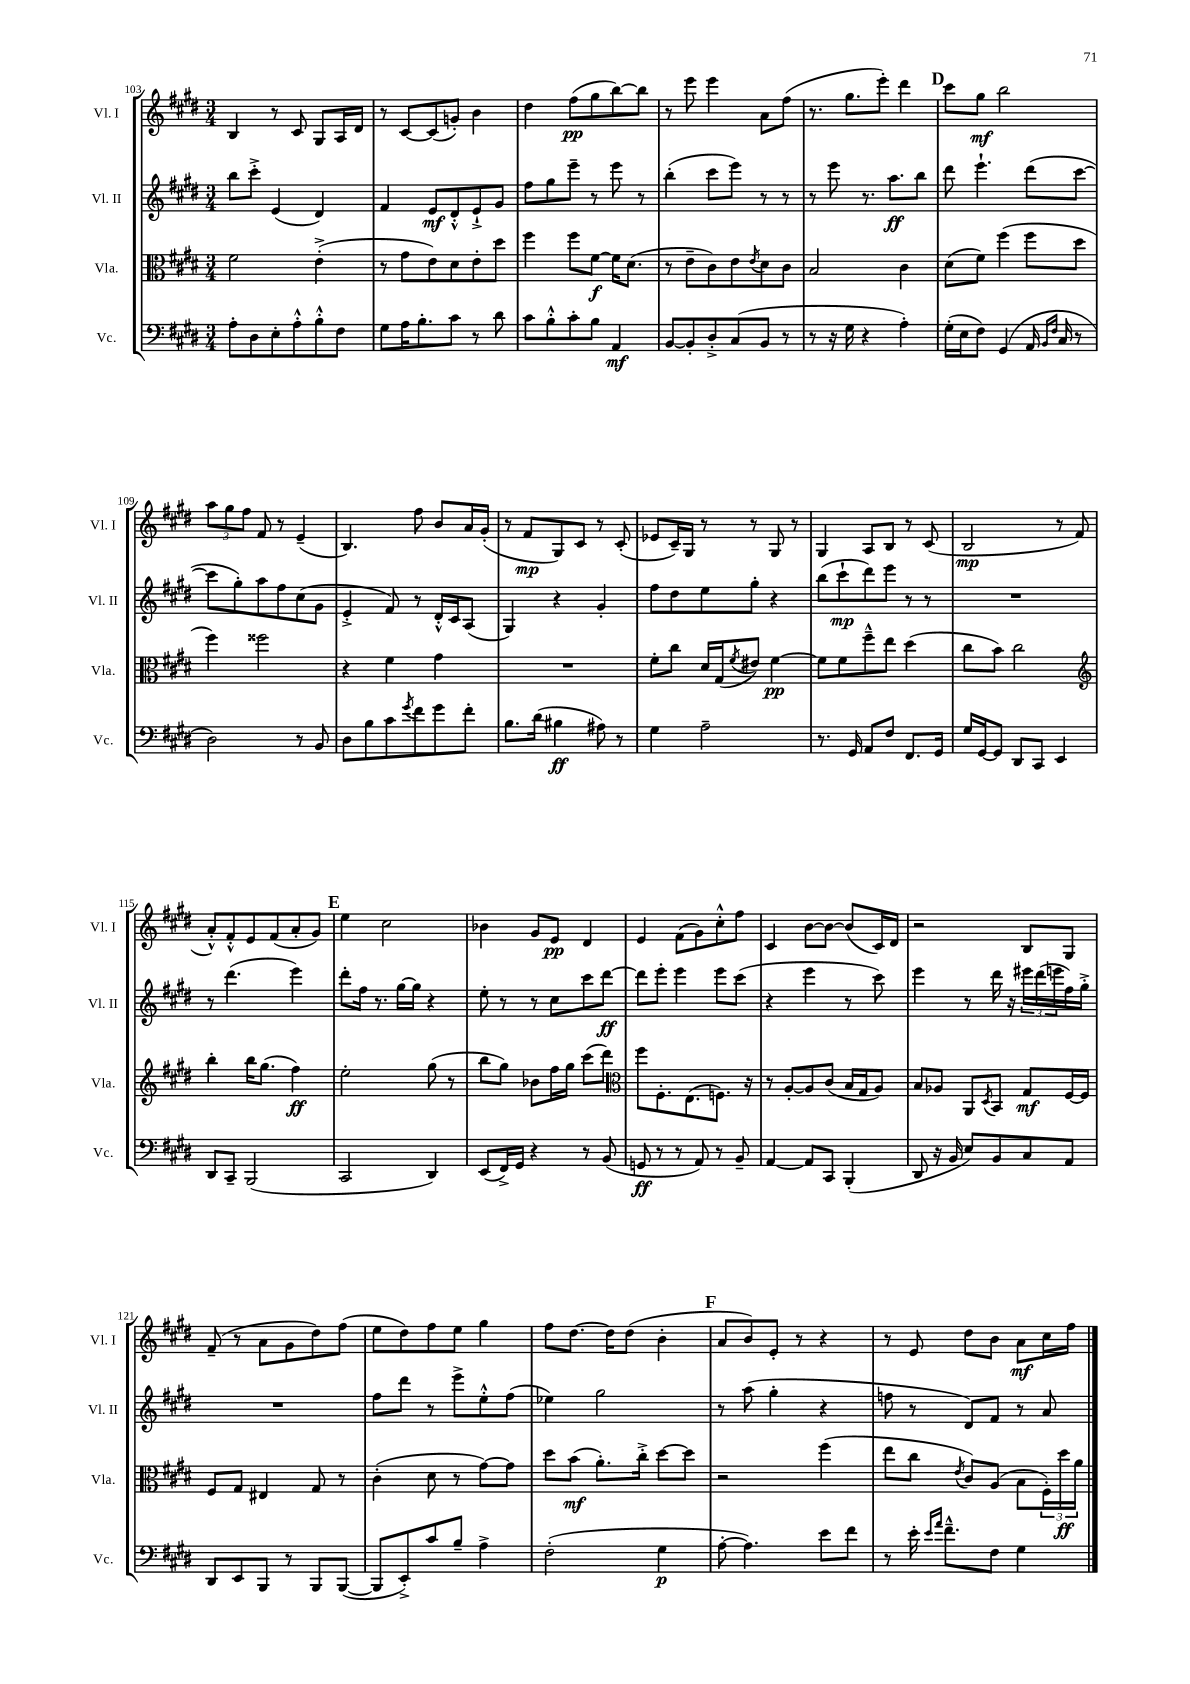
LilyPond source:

<<
\new StaffGroup <<
\new Staff = "s0" \with { instrumentName = "Vl. I" shortInstrumentName = "Vl. I" } {
    \clef treble \key e \major \numericTimeSignature \time 3/4
    b4 r8 cis'8 gis8 a16 dis'16 |
    r8 cis'8~ cis'8( g'8-.) b'4 |
    dis''4 fis''8\pp( gis''8 b''8~) b''8 |
    r8 e'''8 e'''4 a'8 fis''8( |
    r8. gis''8. e'''8-.) dis'''4 |
    \mark \markup { \bold "D" } cis'''8 gis''8\mf b''2 |
    \tuplet 3/2 { a''8 gis''8 fis''8 } fis'8 r8 e'4--( |
    b4.) fis''8 b'8 a'16 gis'16-.( |
    r8 fis'8\mp gis8) cis'8 r8 cis'8-.( |
    ees'8 cis'16--) gis16 r8 r8 gis8 r8 |
    gis4 a8 b8 r8 cis'8( |
    b2\mp r8 fis'8 |
    a'8-.-^) fis'8-.-^ e'8 fis'8( a'8-. gis'8) |
    \mark \markup { \bold "E" } e''4 cis''2 |
    bes'4 gis'8 e'8\pp dis'4 |
    e'4 fis'8( gis'8) cis''8-.-^ fis''8 |
    cis'4 b'8~ b'8~ b'8( cis'16) dis'16 |
    r2 b8 gis8 |
    fis'8--( r8 a'8 gis'8 dis''8) fis''8( |
    e''8 dis''8) fis''8 e''8 gis''4 |
    fis''8 dis''8.~ dis''16 dis''8( b'4-. |
    \mark \markup { \bold "F" } a'8 b'8) e'8-. r8 r4 |
    r8 e'8 dis''8 b'8 a'8\mf cis''16 fis''16 \bar "|." |
}
\new Staff = "s1" \with { instrumentName = "Vl. II" shortInstrumentName = "Vl. II" } {
    \clef treble \key e \major \numericTimeSignature \time 3/4
    b''8 cis'''8-.-> e'4( dis'4) |
    fis'4 e'8\mf dis'8-.-^ e'8-!-> gis'8 |
    fis''8 gis''8 e'''8-- r8 e'''8 r8 |
    b''4-.( cis'''8 e'''8) r8 r8 |
    r8 e'''8 r8. a''8.\ff b''8 |
    \mark \markup { \bold "D" } dis'''8 e'''4.-! dis'''8( cis'''8~ |
    cis'''8 gis''8-.) a''8 fis''8 cis''8( gis'8 |
    e'4-.-> fis'8) r8 dis'16-.-^ cis'16 a8( |
    gis4) r4 gis'4-. |
    fis''8 dis''8 e''8 gis''8-. r4 |
    b''8( cis'''8-!\mp dis'''8) e'''8 r8 r8 |
    R2. |
    r8 dis'''4.( e'''4) |
    \mark \markup { \bold "E" } dis'''8-. fis''16 r8. gis''16~ gis''16 r4 |
    e''8-. r8 r8 cis''8 cis'''8 dis'''8~\ff |
    dis'''8 e'''8-. e'''4 e'''8 cis'''8( |
    r4 e'''4 r8 cis'''8) |
    e'''4 r8 dis'''16 r16 \tuplet 3/2 { eis'''16 dis'''16( e'''16 } fis''16) gis''16-.-> |
    R2. |
    fis''8 dis'''8 r8 e'''8-> e''8-.-^ fis''8( |
    ees''4) gis''2 |
    \mark \markup { \bold "F" } r8 a''8( gis''4-. r4 |
    f''8 r8 dis'8) fis'8 r8 a'8 \bar "|." |
}
\new Staff = "s2" \with { instrumentName = "Vla." shortInstrumentName = "Vla." } {
    \clef alto \key e \major \numericTimeSignature \time 3/4
    fis'2 e'4-.->( |
    r8 gis'8 e'8) dis'8 e'8-. dis''8 |
    fis''4 fis''8 fis'8~\f fis'16 dis'8.( |
    r8 e'8-- cis'8) e'8 \acciaccatura { e'8 } dis'8 cis'8 |
    b2 cis'4 |
    \mark \markup { \bold "D" } dis'8( fis'8) fis''4( fis''8 dis''8 |
    fis''4) fisis''2 |
    r4 fis'4 gis'4 |
    R2. |
    fis'8-. cis''8 dis'16 gis16( \acciaccatura { fis'8 } eis'8) fis'4~\pp |
    fis'8 fis'8 fis''8---^ e''8 dis''4( |
    cis''8 b'8) cis''2 |
    \clef treble b''4-. b''16 gis''8.( fis''4\ff) |
    \mark \markup { \bold "E" } e''2-. gis''8( r8 |
    b''8 gis''8) bes'8 fis''16 gis''16 cis'''8( dis'''8) |
    \clef alto fis''8 fis8.-. e8.( f8.) r16 |
    r8 a8~-. a8 cis'8( b16 gis16 a8) |
    b8 aes8 a,8 \acciaccatura { dis8 } b,8 gis8\mf fis16~ fis16 |
    fis8 gis8 eis4 gis8 r8 |
    cis'4-.( dis'8 r8 gis'8~) gis'8 |
    dis''8 b'8\mf( a'8.-.) cis''16-.-> dis''8~ dis''8 |
    \mark \markup { \bold "F" } r2 fis''4( |
    e''8 cis''8 \acciaccatura { e'8 } cis'8) a8( b8 \tuplet 3/2 { fis16-.) dis''16\ff a'16 } \bar "|." |
}
\new Staff = "s3" \with { instrumentName = "Vc." shortInstrumentName = "Vc." } {
    \clef bass \key e \major \numericTimeSignature \time 3/4
    a8-. dis8 e8-. a8-.-^ b8-.-^ fis8 |
    gis8 a16 b8.-. cis'8 r8 dis'8 |
    cis'8 b8-.-^ cis'8-. b8 a,4\mf |
    b,8~ b,8-. dis8-.-> cis8( b,8 r8 |
    r8 r16 gis16 r4 a4-.) |
    \mark \markup { \bold "D" } gis16-.( e16 fis8) gis,4( a,16 \grace { b,16 fis16 } cis16 r8 |
    dis2) r8 b,8 |
    dis8 b8 cis'8 \acciaccatura { gis'8 } fis'8 gis'8 fis'8-. |
    b8. dis'16( bis4\ff ais8) r8 |
    gis4 a2-- |
    r8. gis,16 a,8 fis8 fis,8. gis,16 |
    gis16 gis,16~ gis,8 dis,8 cis,8 e,4 |
    dis,8 cis,8-- b,,2( |
    \mark \markup { \bold "E" } cis,2 dis,4) |
    e,8( fis,16->) gis,16 r4 r8 b,8( |
    g,8\ff r8 r8 a,8) r8 b,8-- |
    a,4~ a,8 cis,8 b,,4-.( |
    dis,8 r16 b,16 e8) b,8 cis8 a,8 |
    dis,8 e,8 b,,8 r8 b,,8 b,,8~( |
    b,,8 e,8-.->) cis'8 b8-- a4-> |
    fis2-.( gis4\p |
    \mark \markup { \bold "F" } a8~-. a4.) e'8 fis'8 |
    r8 e'16-. \grace { e'16 a'16 } fis'8.---^ fis8 gis4 \bar "|." |
}
>>
>>
\layout { \context { \Score currentBarNumber = #103 } }
